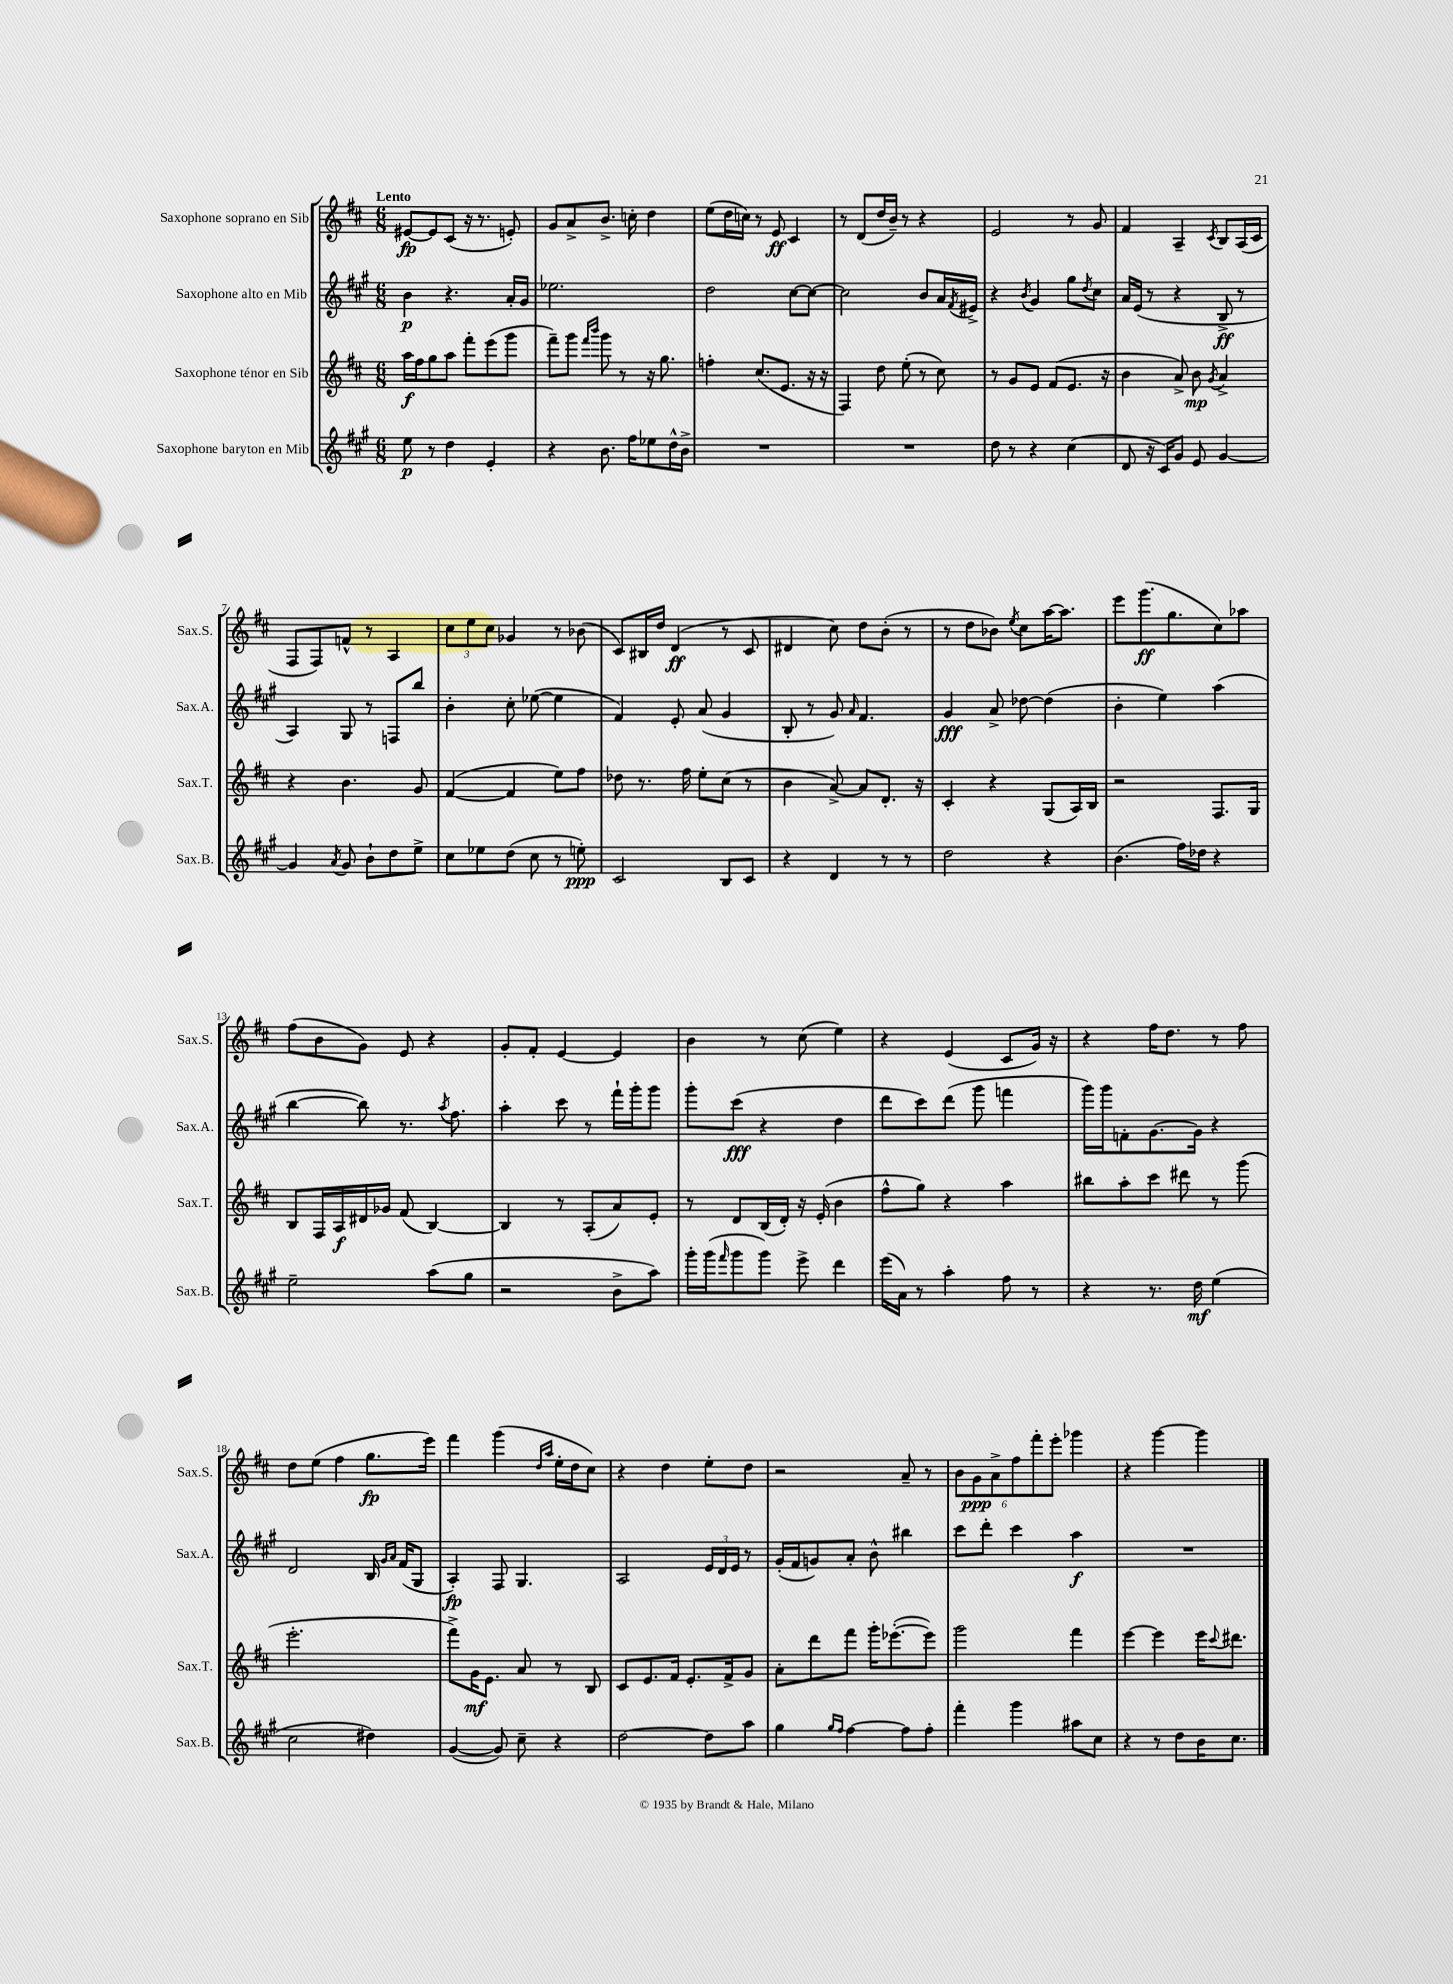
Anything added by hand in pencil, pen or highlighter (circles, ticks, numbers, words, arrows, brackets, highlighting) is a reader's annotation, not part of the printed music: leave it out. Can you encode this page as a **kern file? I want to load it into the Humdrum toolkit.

**kern	**dynam	**kern	**dynam	**kern	**dynam	**kern	**dynam
*part4	*part4	*part3	*part3	*part2	*part2	*part1	*part1
*staff4	*staff4	*staff3	*staff3	*staff2	*staff2	*staff1	*staff1
*I"Saxophone baryton en Mib	*	*I"Saxophone ténor en Sib	*	*I"Saxophone alto en Mib	*	*I"Saxophone soprano en Sib	*
*I'Sax.B.	*	*I'Sax.T.	*	*I'Sax.A.	*	*I'Sax.S.	*
*clefG2	*	*clefG2	*	*clefG2	*	*clefG2	*
*k[f#c#g#]	*	*k[f#c#]	*	*k[f#c#g#]	*	*k[f#c#]	*
*M6/8	*	*M6/8	*	*M6/8	*	*M6/8	*
=1	=1	=1	=1	=1	=1	=1	=1
!	!	!	!	!	!	!LO:TX:a:B:t=Lento	!
8ee\	p	16aa\LL	f	4b\	p	[8e#X/L	fp
.	.	16ff#\J	.	.	.	.	.
8r	.	8gg\	.	.	.	8e#/]	.
4dd\	.	8aa\J	.	4.r	.	(8c#/J	.
.	.	8fff#'\L	.	.	.	16r	.
.	.	.	.	.	.	8.r	.
4e'/	.	(8eee\	.	.	.	.	.
.	.	8ggg\J	.	16a'/LL	.	8en'/)	.
.	.	.	.	16g#/JJ	.	.	.
=2	=2	=2	=2	=2	=2	=2	=2
4r	.	8fff#~\L)	.	2.ee-X\	.	8g/L	.
.	.	8ggg\J	.	.	.	8a^/	.
.	.	16qqfff#/LL	.	.	.	.	.
.	.	16qqbbb/JJ	.	.	.	.	.
8.b\	.	8ggg\	.	.	.	8.b^/J	.
.	.	8r	.	.	.	.	.
16ff#\KL	.	.	.	.	.	16ccn'\	.
8ee-X\	.	16r	.	.	.	4dd\	.
.	.	8.gg\	.	.	.	.	.
16dd^^\L	.	.	.	.	.	.	.
16b^\JJ	.	.	.	.	.	.	.
=3	=3	=3	=3	=3	=3	=3	=3
2.r	.	4ffn'\	.	2dd\	.	(8ee\L	.
.	.	.	.	.	.	16dd\L	.
.	.	.	.	.	.	16ccn\JJ)	.
.	.	(8.cc#/L	.	.	.	8r	.
.	.	.	.	.	.	8e/	ff
.	.	8.e/J	.	.	.	.	.
.	.	.	.	[8cc#\L	.	4c#/	.
.	.	16r	.	8cc#\J_	.	.	.
.	.	16r	.	.	.	.	.
=4	=4	=4	=4	=4	=4	=4	=4
2.r	.	4F#/)	.	2cc#\]	.	8r	.
.	.	.	.	.	.	(8d/L	.
.	.	8dd\	.	.	.	16dd/L	.
.	.	.	.	.	.	16b~/JJ)	.
.	.	(8ee'\	.	.	.	8r	.
.	.	8r	.	8b/L	.	4r	.
.	.	8cc#\)	.	16a/L	.	.	.
.	.	.	.	8qf#/	.	.	.
.	.	.	.	16e#X^/JJ	.	.	.
=5	=5	=5	=5	=5	=5	=5	=5
8dd\	.	8r	.	4r	.	2e/	.
8r	.	8g/L	.	.	.	.	.
.	.	.	.	8qb/	.	.	.
4r	.	8e/J	.	4g#/	.	.	.
.	.	(8f#/L	.	.	.	.	.
(4cc#\	.	8.e/J	.	8gg#\L	.	8r	.
.	.	.	.	8qdd/	.	.	.
.	.	.	.	8cc#\J	.	8g/	.
.	.	16r	.	.	.	.	.
=6	=6	=6	=6	=6	=6	=6	=6
8d/	.	4b\	.	16a/LL	.	4f#/	.
.	.	.	.	(16e/JJ	.	.	.
16r	.	.	.	8r	.	.	.
16c#/KL)	.	.	.	.	.	.	.
8g#/J	.	8a^/)	.	4r	.	4A~/	.
8e/	.	8b\	mp	.	.	.	.
.	.	8qg/	.	.	.	8qc#/	.
[4g#/	.	4a^/	.	8B^/	ff	8B/L	.
.	.	.	.	8r	.	(16A/L	.
.	.	.	.	.	.	16c#/JJ	.
!!LO:LB:g=z
=7	=7	=7	=7	=7	=7	=7	=7
4g#/]	.	4r	.	4A/)	.	8F#/L	.
.	.	.	.	.	.	8F#/)	.
8qa/	.	.	.	.	.	.	.
8g#/	.	4.b\	.	8G#/	.	8fn^^/J	.
8b`\L	.	.	.	8r	.	8r	.
8dd\	.	.	.	8Fn/L	.	4A/	.
8ee^\J	.	8g/	.	8bb/J	.	.	.
=8	=8	=8	=8	=8	=8	=8	=8
8cc#\L	.	([4f#/	.	4b'\	.	12cc#\L	.
.	.	.	.	.	.	12ee\	.
8ee-X\	.	.	.	.	.	.	.
.	.	.	.	.	.	12cc#\J	.
(8dd\J	.	4f#/]	.	8cc#'\	.	4g-X/	.
8cc#\	.	.	.	([8ee-X\	.	.	.
8r	.	8ee\L)	.	4ee-\]	.	8r	.
8een'\)	ppp	8ff#\J	.	.	.	(8b-X\	.
=9	=9	=9	=9	=9	=9	=9	=9
2c#/	.	8dd-X\	.	4f#/)	.	8c#/L)	.
.	.	8.r	.	.	.	16B#X/L	.
.	.	.	.	.	.	16dd/JJ	.
.	.	.	.	8e'/	.	(4d/	ff
.	.	16ff#\	.	.	.	.	.
.	.	8ee'\L	.	(8a/	.	.	.
8B/L	.	(8cc#\J	.	4g#/	.	8r	.
8c#/J	.	8r	.	.	.	8c#/	.
=10	=10	=10	=10	=10	=10	=10	=10
4r	.	4b\	.	8B'/	.	4d#X/	.
.	.	.	.	8r	.	.	.
4d/	.	[8a^/)	.	8g#/)	.	8cc#\)	.
.	.	.	.	16qqa/	.	.	.
.	.	8a/L]	.	4.f#/	.	8dd\L	.
8r	.	8.d'/J	.	.	.	(8b'\J	.
8r	.	.	.	.	.	8r	.
.	.	16r	.	.	.	.	.
=11	=11	=11	=11	=11	=11	=11	=11
2dd\	.	4c#'/	.	4g#/	fff	8r	.
.	.	.	.	.	.	8dd\L	.
.	.	4r	.	8a^/	.	8b-X\J)	.
.	.	.	.	.	.	8qee/	.
.	.	.	.	[8dd-X\	.	8cc#\L	.
4r	.	(8G/L	.	(4dd-\]	.	[16aa\K	.
.	.	.	.	.	.	8.aa\J]	.
.	.	16A/L)	.	.	.	.	.
.	.	16B/JJ	.	.	.	.	.
=12	=12	=12	=12	=12	=12	=12	=12
(4.b\	.	2r	.	4b'\	.	8eee\L	.
.	.	.	.	.	.	(8.ggg\	ff
.	.	.	.	4ee\)	.	.	.
.	.	.	.	.	.	8.gg\	.
16ff#\LL)	.	.	.	.	.	.	.
16dd-X\JJ	.	.	.	.	.	.	.
4r	.	8.F#/L	.	(4aa\	.	8cc#\)	.
.	.	.	.	.	.	8aa-X\J	.
.	.	16G/Jk	.	.	.	.	.
!!LO:LB:g=z
=13	=13	=13	=13	=13	=13	=13	=13
2ee~\	.	8B/L	.	[4bb\	.	(8ff#\L	.
.	.	16F#/L	.	.	.	8b\	.
.	.	16A/	f	.	.	.	.
.	.	16d#X/	.	8bb\])	.	8g\J)	.
.	.	16g-X/JJ	.	.	.	.	.
.	.	(8f#/	.	8.r	.	8e/	.
(8aa\L	.	[4B/)	.	.	.	4r	.
.	.	.	.	8qaa/	.	.	.
.	.	.	.	8.ff#\	.	.	.
8gg#\J	.	.	.	.	.	.	.
=14	=14	=14	=14	=14	=14	=14	=14
2r	.	4B/]	.	4aa'\	.	8g'/L	.
.	.	.	.	.	.	8f#'/J	.
.	.	8r	.	8ccc#\	.	[4e/	.
.	.	(8A'/L	.	8r	.	.	.
8b^\L	.	8a/)	.	16fff#`\LL	.	4e/]	.
.	.	.	.	16ggg#'\J	.	.	.
8aa\J)	.	8e'/J	.	8ggg#\J	.	.	.
=15	=15	=15	=15	=15	=15	=15	=15
16ggg#'\LL	.	8r	.	8ggg#'\L	.	4b\	.
(16ggg#\J	.	.	.	.	.	.	.
16qqfff#/	.	.	.	.	.	.	.
8ggg#\	.	8d/L	.	(8ccc#\J	fff	.	.
8ggg#\J)	.	(16B/L	.	4r	.	8r	.
.	.	16d'/JJ)	.	.	.	.	.
8eee^\	.	16r	.	.	.	(8cc#\	.
.	.	(16e'/	.	.	.	.	.
4ddd\	.	4b\	.	4dd\	.	4ee\)	.
=16	=16	=16	=16	=16	=16	=16	=16
(16eee\LL	.	8ff#^^\L	.	8ddd\L	.	4r	.
16a\JJ)	.	.	.	.	.	.	.
8r	.	8gg\J)	.	8ccc#\)	.	.	.
4aa'\	.	4r	.	(8ddd\J	.	(4e/	.
.	.	.	.	8ggg#\	.	.	.
8ff#\	.	4aa\	.	4fffn\	.	8c#/L	.
8r	.	.	.	.	.	16g/Jk)	.
.	.	.	.	.	.	16r	.
=17	=17	=17	=17	=17	=17	=17	=17
4r	.	8bb#X\L	.	16ggg#\LL)	.	4r	.
.	.	.	.	16ggg#\J	.	.	.
.	.	8aa'\	.	8fn'\	.	.	.
8.r	.	8ccc#\J	.	[8.g#\	.	16ff#\KL	.
.	.	.	.	.	.	8.dd\J	.
.	.	8ddd#X\	.	.	.	.	.
16dd\	mf	.	.	16g#\Jk]	.	.	.
(4ee\	.	8r	.	4r	.	8r	.
.	.	(8ggg\	.	.	.	8ff#\	.
!!LO:LB:g=z
=18	=18	=18	=18	=18	=18	=18	=18
2cc#\	.	2.eee'\	.	2d/	.	8dd\L	.
.	.	.	.	.	.	(8ee\J	.
.	.	.	.	.	.	4ff#\	.
4dd#X\)	.	.	.	16B/	.	8.gg\L	fp
.	.	.	.	16qqg#/LL	.	.	.
.	.	.	.	16qqa/JJ	.	.	.
.	.	.	.	(16f#/KL	.	.	.
.	.	.	.	8G#/J	.	.	.
.	.	.	.	.	.	16eee\Jk)	.
=19	=19	=19	=19	=19	=19	=19	=19
([4g#/	.	8fff#^\L)	.	4A'/)	fp	4fff#\	.
.	.	16g\K	mf	.	.	.	.
.	.	8.e\J	.	.	.	.	.
8g#/])	.	.	.	8F#/	.	(4ggg\	.
8cc#~\	.	8a/	.	4.G#/	.	.	.
.	.	.	.	.	.	16qqdd/LL	.
.	.	.	.	.	.	16qqaa/JJ	.
4r	.	8r	.	.	.	16ee'\LL	.
.	.	.	.	.	.	16dd\J	.
.	.	8B/	.	.	.	8cc#\J)	.
=20	=20	=20	=20	=20	=20	=20	=20
[2dd\	.	8c#/L	.	2A/	.	4r	.
.	.	8.e/	.	.	.	.	.
.	.	.	.	.	.	4dd\	.
.	.	16f#/Jk	.	.	.	.	.
.	.	8.e'/L	.	.	.	.	.
8dd\L]	.	.	.	24e/LL	.	8ee'\L	.
.	.	.	.	24d/	.	.	.
.	.	16f#^/k	.	.	.	.	.
.	.	.	.	24e/JJ	.	.	.
8aa\J	.	8g/J	.	8r	.	8dd\J	.
=21	=21	=21	=21	=21	=21	=21	=21
4gg#\	.	8a'\L	.	(16g#'/LL	.	2r	.
.	.	.	.	16f#/J	.	.	.
.	.	8ddd\	.	8gn/)	.	.	.
16qqgg#/LL	.	.	.	.	.	.	.
16qqff#/JJ	.	.	.	.	.	.	.
[4ff#\	.	8fff#\J	.	8a'/J	.	.	.
.	.	16ggg'\KL	.	8b^^\	.	.	.
.	.	([8.eee-X'\	.	.	.	.	.
8ff#\L]	.	.	.	4bb#X\	.	8a~/	.
8ff#'\J	.	8eee-\J])	.	.	.	8r	.
=22	=22	=22	=22	=22	=22	=22	=22
4fff#'\	.	2ggg\	.	8ccc#\L	.	12b\L	.
.	.	.	.	.	.	12g\	ppp
.	.	.	.	8ddd'\J	.	.	.
.	.	.	.	.	.	12a^\	.
4ggg#\	.	.	.	4ccc#\	.	12ff#\	.
.	.	.	.	.	.	12fff#'\	.
.	.	.	.	.	.	12eee'\J	.
8aa#X\L	.	4fff#\	.	4aa\	f	4ggg-X\	.
8cc#\J	.	.	.	.	.	.	.
=23	=23	=23	=23	=23	=23	=23	=23
4r	.	[4eee\	.	2.r	.	4r	.
8r	.	4eee\]	.	.	.	[4ggg\	.
8dd\L	.	.	.	.	.	.	.
16b\K	.	16eee\KL	.	.	.	4ggg\]	.
.	.	8qqccc#/	.	.	.	.	.
8.cc#\J	.	8.ddd#X\J	.	.	.	.	.
==	==	==	==	==	==	==	==
*-	*-	*-	*-	*-	*-	*-	*-
